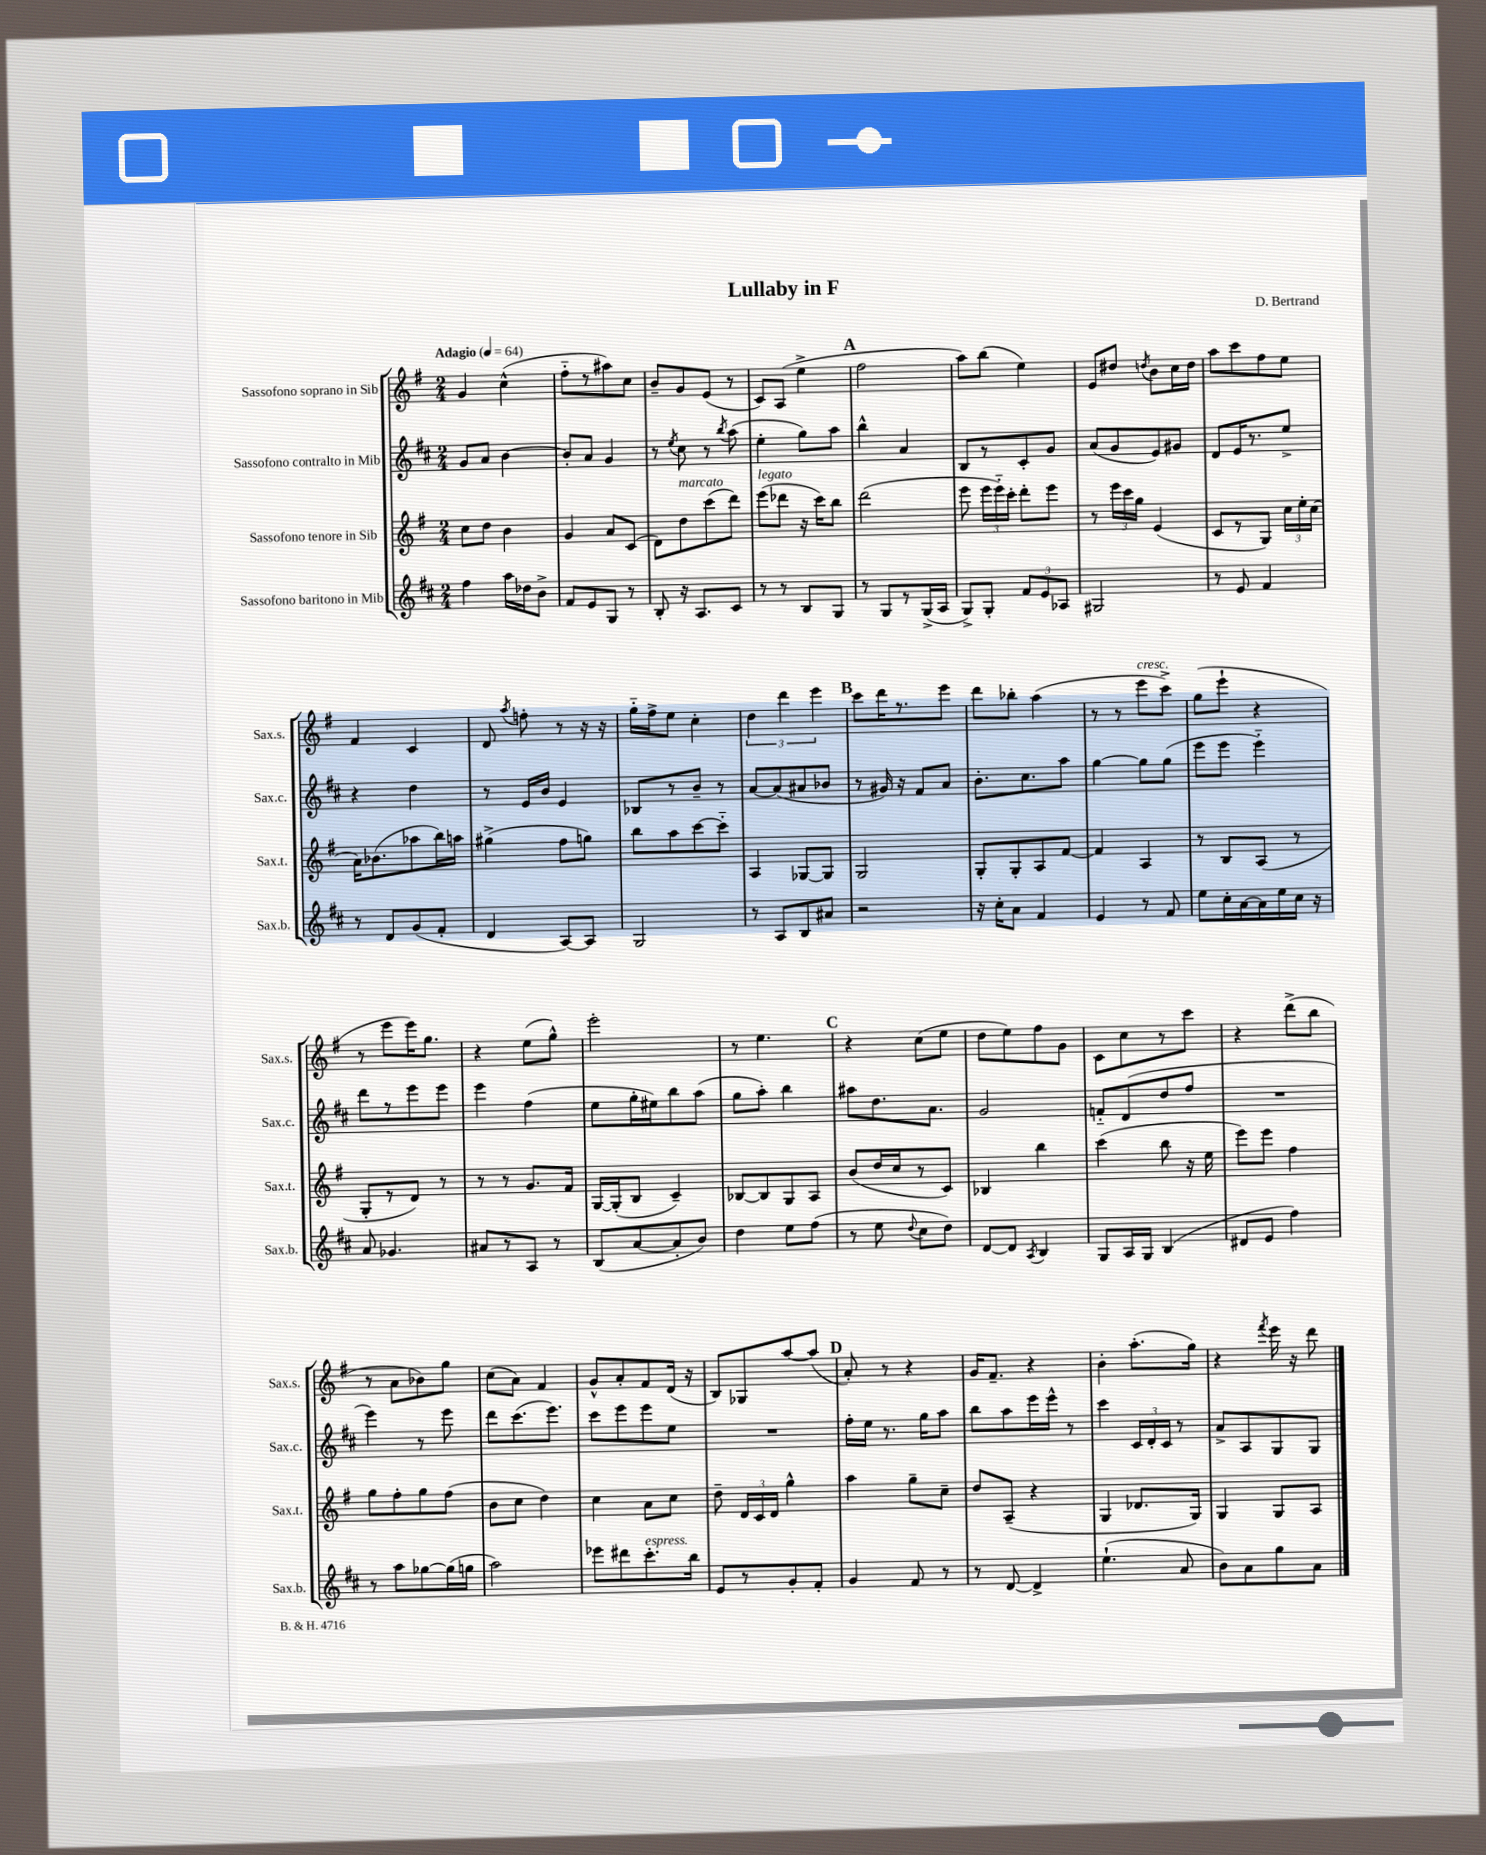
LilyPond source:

\header { title = "Lullaby in F" composer = "D. Bertrand" }
<<
\new StaffGroup <<
\new Staff = "s0" \with { instrumentName = "Sassofono soprano in Sib" shortInstrumentName = "Sax.s." } {
    \clef treble \key g \major \numericTimeSignature \time 2/4 \tempo "Adagio" 4 = 64
    \autoBeamOff g'4 c''4-^( |
    fis''8[-_ r8 ais''8) c''8] |
    b'8[-- g'8 e'8]( r8 |
    c'8[) a8]( e''4-> |
    \mark \markup { \bold "A" } fis''2 |
    a''8[) b''8]( e''4) |
    e'8[ dis''8] \acciaccatura { d''8 } b'8[ c''16 d''16] |
    a''8[ c'''8 fis''8 e''8] |
    fis'4 c'4 |
    d'8 \acciaccatura { a''8 } f''8-. r8 r16 r16 |
    g''16[-_ fis''16-> e''8] c''4-. |
    \tuplet 3/2 { d''4 d'''4 e'''4 } |
    \mark \markup { \bold "B" } c'''8[ d'''16 r8. e'''8] |
    d'''8[ bes''8]-. a''4( |
    r8 r8 e'''8[^\markup { \italic "cresc." } c'''8]->) |
    g''8[( e'''8]-! r4 |
    r8 e'''8[ e'''16) g''8.] |
    r4 e''8[( g''8]-^) |
    e'''2-. |
    r8 e''4. |
    \mark \markup { \bold "C" } r4 c''8[( e''8] |
    d''8[ e''8) fis''8 g'8] |
    c'8[ c''8 r8 c'''8] |
    r4 d'''8[->( b''8] |
    r8 a'8[ bes'8) g''8] |
    c''8[( a'8]) fis'4 |
    g'8[-^ a'8-. fis'8 d'16]( r16 |
    b8[) ges8 a''8~ a''8]( |
    \mark \markup { \bold "D" } a'8-.) r8 r4 |
    g'16[ fis'8.]-- r4 |
    b'4-. a''8.[-.( g''16]) |
    r4 \acciaccatura { fis'''8 } e'''16 r16 d'''8 \bar "|." |
}
\new Staff = "s1" \with { instrumentName = "Sassofono contralto in Mib" shortInstrumentName = "Sax.c." } {
    \clef treble \key d \major \numericTimeSignature \time 2/4
    \autoBeamOff g'8[ a'8] b'4~ |
    b'8[-. a'8] g'4 |
    r8 \acciaccatura { e''8 } cis''8 r8 \acciaccatura { b''8 } a''8( |
    e''4-. g''8[) a''8] |
    \mark \markup { \bold "A" } b''4-^ a'4 |
    b8[ r8 cis'8-. g'8] |
    a'8[( g'8 e'8) gis'8] |
    d'8[ e'16 r8. e''8]-> |
    r4 d''4 |
    r8 e'16[ b'16] e'4 |
    bes8[ r8 b'8]-- r8 |
    a'8[~ a'8( ais'8 bes'8] |
    \mark \markup { \bold "B" } r8 gis'16) r16 fis'8[ a'8] |
    b'8.[-. cis''8. a''8] |
    g''4~ g''8[ g''8]( |
    e'''8[ e'''8] e'''4-_) |
    d'''8[ r8 e'''8 e'''8] |
    e'''4 fis''4( |
    e''8[ g''16-. eis''16) b''8 a''8]( |
    g''8[ a''8]-.) b''4 |
    \mark \markup { \bold "C" } ais''8[ d''8. a'8.] |
    g'2 |
    f'8[-_ d'8( d''8 fis''8] |
    R2 |
    e'''4) r8 e'''8 |
    d'''8[ cis'''8.( e'''8.]) |
    cis'''8[ e'''8 e'''8 e''8] |
    R2 |
    \mark \markup { \bold "D" } fis''16[-. e''16] r8. g''16[ a''8] |
    b''8[ a''8 e'''16 e'''16]-^ r8 |
    cis'''4 \tuplet 3/2 { cis'16[ d'16-. cis'16] } r8 |
    a'8[-> a8 g8 g8] \bar "|." |
}
\new Staff = "s2" \with { instrumentName = "Sassofono tenore in Sib" shortInstrumentName = "Sax.t." } {
    \clef treble \key g \major \numericTimeSignature \time 2/4
    \autoBeamOff c''8[ d''8] b'4 |
    g'4 a'8[ c'8]( |
    d'8[) d''8^\markup { \italic "marcato" } c'''8( d'''8]) |
    e'''8[^\markup { \italic "legato" }( des'''8] r16 c'''16[) b''8] |
    \mark \markup { \bold "A" } d'''2( |
    e'''8 \tuplet 3/2 { e'''16[ e'''16-_) c'''16]-. } d'''8[-. e'''8] |
    r8 \tuplet 3/2 { e'''16[ c'''16 g''16] } e'4( |
    c'8[ r8 g8]) \tuplet 3/2 { c''16[ e''16-. c''16]( } |
    a'16[) bes'8.( aes''8 b''16) a''16] |
    gis''4->( fis''8[ g''8]) |
    b''8[ a''8 c'''8~ c'''8]-_ |
    a4 ges8[~ ges8] |
    \mark \markup { \bold "B" } g2 |
    g8[-. g8-. a8 fis'8]~ |
    fis'4 a4 |
    r8 b8[ a8]( r8 |
    g8[-. r8 d'8]) r8 |
    r8 r8 g'8.[ fis'16] |
    g16[~ g16-.( b8] c'4--) |
    bes8[~ bes8 g8 a8] |
    \mark \markup { \bold "C" } b'8[( d''16 c''16 r8 c'8]) |
    bes4 b''4 |
    c'''4( b''8 r16 e''16 |
    e'''8[) e'''8] fis''4 |
    g''8[ fis''8-. g''8 fis''8]( |
    b'8[ c''8] d''4) |
    c''4 a'8[ c''8] |
    d''8-- \tuplet 3/2 { d'16[ c'16 d'16] } g''4-^ |
    \mark \markup { \bold "D" } a''4 g''8[-- c''8]-- |
    d''8[ a8]--( r4 |
    g4 des'8.[ g16]) |
    g4 g8[ a8] \bar "|." |
}
\new Staff = "s3" \with { instrumentName = "Sassofono baritono in Mib" shortInstrumentName = "Sax.b." } {
    \clef treble \key d \major \numericTimeSignature \time 2/4
    \autoBeamOff fis''4 a''16[ des''16 b'8]-> |
    fis'8[ e'8 g8] r8 |
    b8-. r16 a8.[ cis'8] |
    r8 r8 b8[ g8] |
    \mark \markup { \bold "A" } r8 g8[ r8 g16->( a16] |
    g8[->) g8]-. \tuplet 3/2 { fis'8[ e'8 aes8] } |
    gis2 |
    r8 e'8 fis'4 |
    r8 d'8[ g'8( fis'8]-. |
    d'4 a8[~) a8] |
    g2 |
    r8 a8[ b8 ais'8] |
    \mark \markup { \bold "B" } r2 |
    r16 cis''16[-. a'8] fis'4 |
    e'4 r8 fis'8 |
    e''8[ cis''16-. a'16~ a'16 e''16 cis''16] r16 |
    a'8 ges'4. |
    ais'8[ r8 a8] r8 |
    b8[( a'8~ a'8-. b'8]) |
    d''4 e''8[ fis''8]( |
    \mark \markup { \bold "C" } r8 e''8 \appoggiatura { d''8 } cis''8[ d''8]) |
    d'8[~ d'8] \acciaccatura { a8 } b4 |
    g8[ a16 g16] b4( |
    dis'8[ e'8] fis''4) |
    r8 a''8[ ges''8~ ges''16( g''16] |
    a''2) |
    ees'''8[ dis'''8 cis'''8.-.^\markup { \italic "espress." } b''16] |
    e'8[ r8 g'8-. fis'8]-. |
    \mark \markup { \bold "D" } g'4 fis'8 r8 |
    r8 d'8~ d'4-> |
    e''4.-!( a'8 |
    b'8[) a'8 g''8 a'8] \bar "|." |
}
>>
>>
\layout { \context { \Score \remove "Bar_number_engraver" } }
